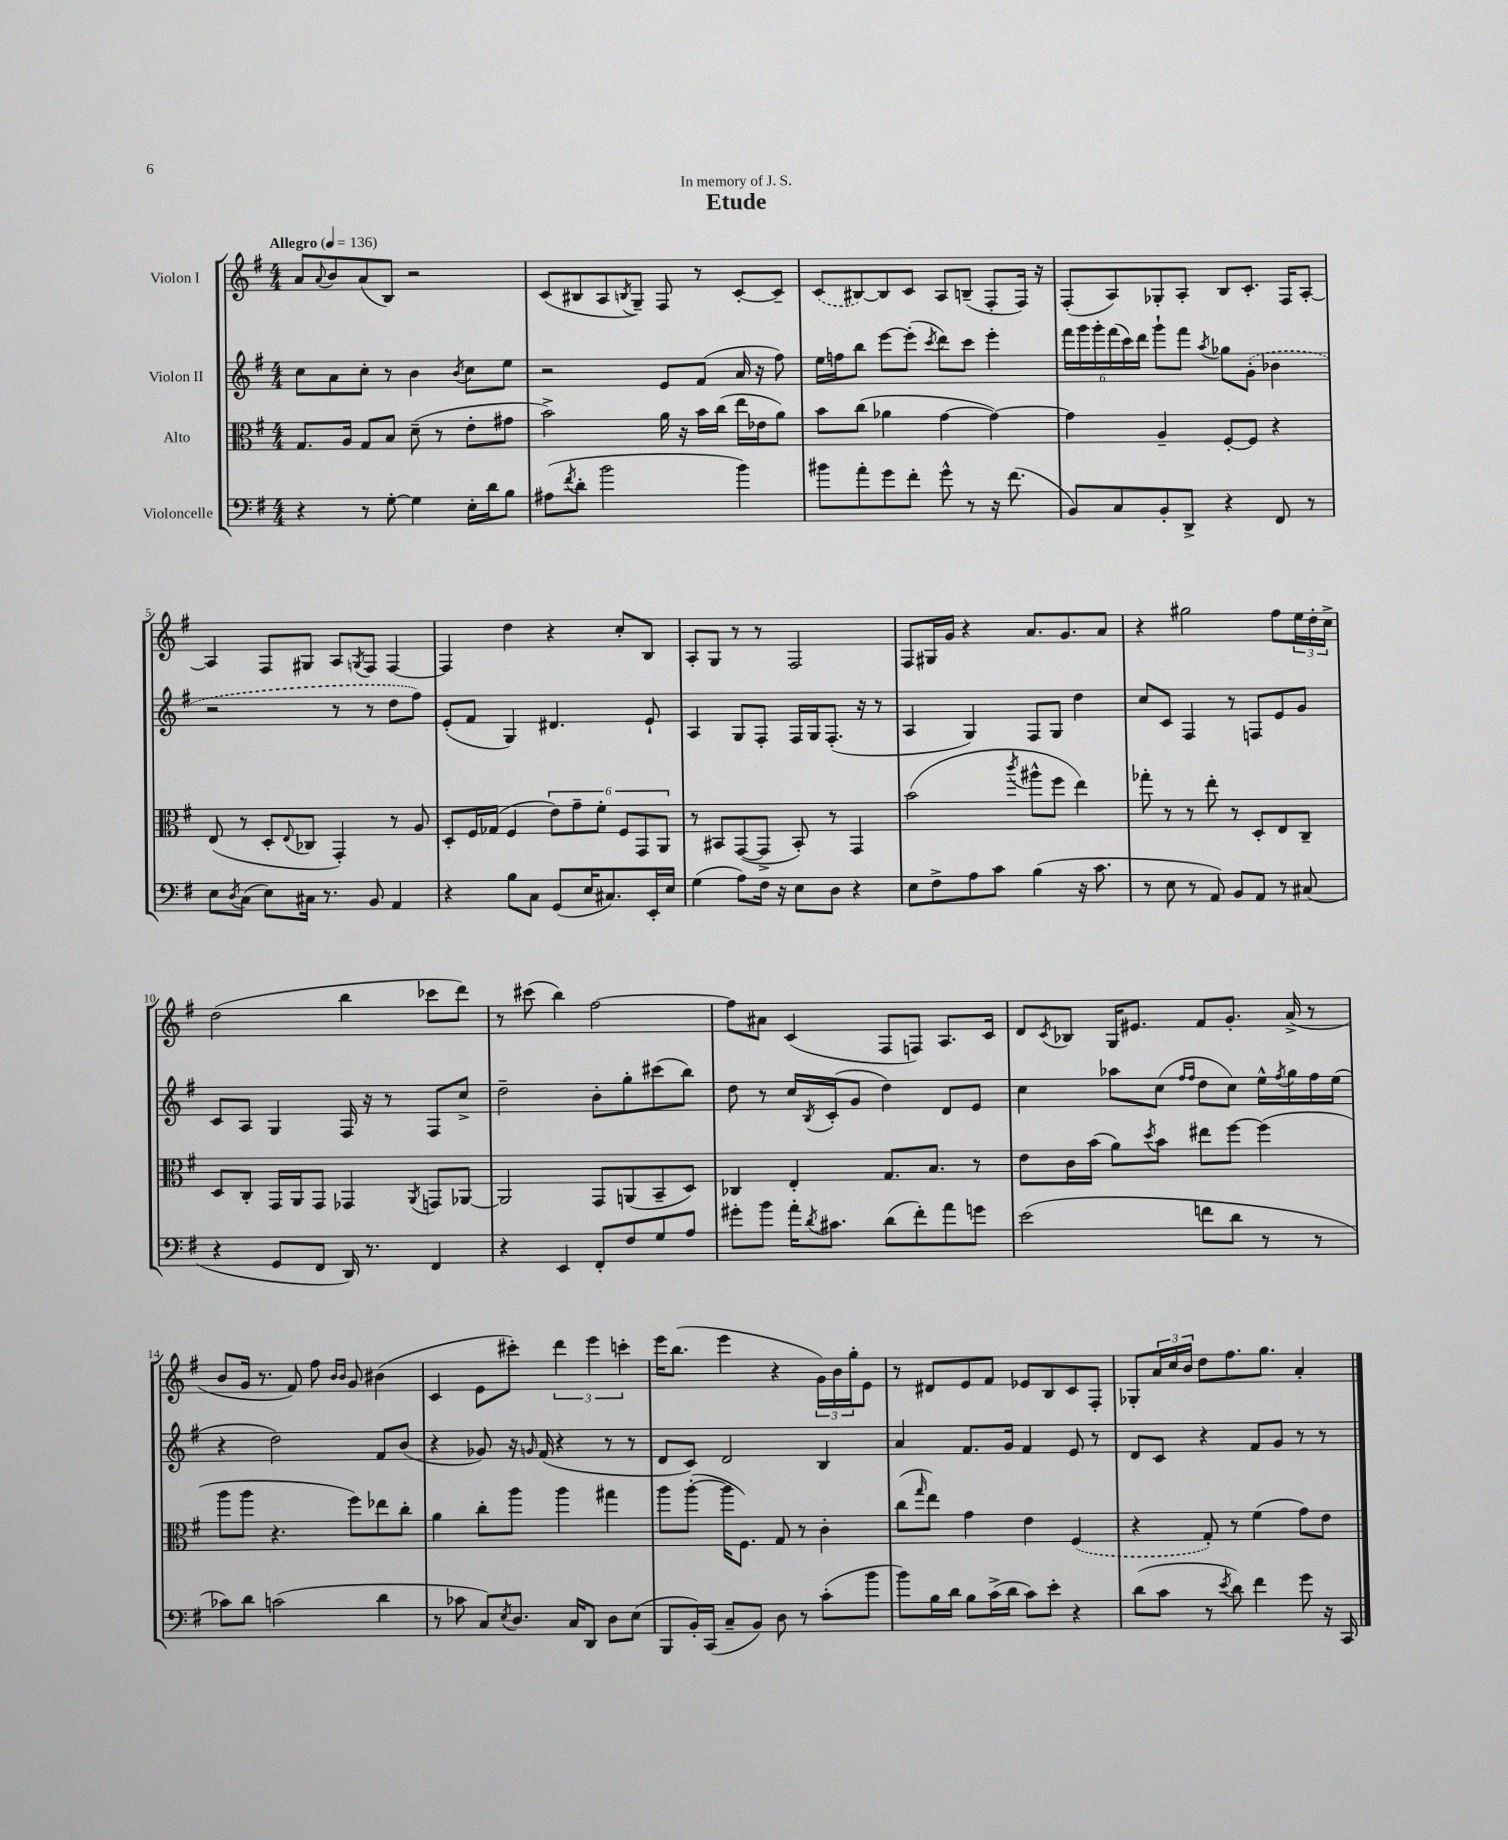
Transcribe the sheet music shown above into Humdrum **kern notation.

**kern	**kern	**kern	**kern
*part4	*part3	*part2	*part1
*staff4	*staff3	*staff2	*staff1
*I"Violoncelle	*I"Alto	*I"Violon II	*I"Violon I
*clefF4	*clefC3	*clefG2	*clefG2
*k[f#]	*k[f#]	*k[f#]	*k[f#]
*M4/4	*M4/4	*M4/4	*M4/4
*MM136	*MM136	*MM136	*MM136
=1	=1	=1	=1
!	!	!	!LO:TX:a:B:t=Allegro
4r	8.G/L	8cc\L	8a/L
.	.	.	8qqa/
.	.	8a\	8b/
.	16A/Jk	.	.
8r	8G/L	8cc'\J	(8a/
[8G'\	8B/J	8r	8B/J)
4G\]	(8d~\	4b\	2r
.	8r	.	.
.	.	8qb/	.
16E'\LL	8e'\L	8cc\L	.
16d\J	.	.	.
8B\J	8g#X\J	8ee\J	.
=2	=2	=2	=2
(8A#X\L	2b^\)	2r	(8c/L
8qf#/	.	.	.
8d'\J	.	.	8B#X/
2b\	.	.	8A/
.	.	.	8qBn/
.	.	.	8G~/J)
.	16a\	8e/L	8F#/
.	16r	.	.
.	16b\LL	(8f#/J	8r
.	(16cc\JJ	.	.
4b\)	16ee\LL	16a/	[8c'/L
.	16e-X\J	16r	.
.	8a\J)	8ff#\)	8c~/J]
=3	=3	=3	=3
8b#X\L	8b\L	16ee\LL	(8c/L
.	.	16ffn\J	.
8a'\	(8cc\J	8bb\J	[8B#X/)
8g\	4a-X\	[8eee\L	8B#/]
8f#'\J	.	(8eee'\J]	8c/J
.	.	8qccc/	.
8g^^\	[4g\	8ddd\L)	8A/L
8r	.	8ccc\J	(8Bn~/J
16r	4g\_)	4eee'\	8F#'/L
(8.f#\	.	.	.
.	.	.	16F#/Jk)
.	.	.	16r
=4	=4	=4	=4
8BB/L)	4g\]	24fff#\LL	(8F#'/L
.	.	24ggg\	.
.	.	24ggg'\	.
8C/	.	(24fff#\	8A/)
.	.	24ccc\)	.
.	.	24ddd\JJ	.
8BB'/	4A~/	8ggg`\L	8G-X'/
8DD^/J	.	8fff#\J	8A'/J
.	.	8qaa/	.
4r	[8F#'/L	8gg-X\L	8B/L
.	8F#/J]	(8g'\J	8.c'/J
8FF#/	4r	4b-X\	.
.	.	.	16F#/KL
8r	.	.	[8A'/J
!!LO:LB:g=z
=5	=5	=5	=5
8E\L	(8E/	2r	4A/]
8qD/	.	.	.
(8C\J	8r	.	.
8E\L)	8D'/L	.	8F#/L
.	8qqE/	.	.
16C#X\Jk	8C-X/J	.	8G#X/J
8.r	.	.	.
.	4GG'/)	8r	8A/L
.	.	.	8qGn/
8BB/	.	8r	8F#/J
4AA/	8r	8dd\L	[4F#/
.	8A/	8ff#\J)	.
=6	=6	=6	=6
4r	8D'/L	(8e'/L	4F#/]
.	16F#/L	8f#/J	.
.	(16G-X/JJ	.	.
8B\L	4F#/	4G/)	4dd\
8C\J	.	.	.
(8GG/L	12e\L)	4.d#X/	4r
.	12g~\	.	.
16E/K	.	.	.
.	12f#'\J	.	.
8.C#X/)	.	.	.
.	12F#/L	.	8cc'/L
.	12GG/	.	.
16EE'/L	.	8e`/	8B/J
.	12AA/J	.	.
16E/JJ	.	.	.
=7	=7	=7	=7
(4G\	8r	4A/	8A'/L
.	8BB#X/L	.	8G/J
8A\L)	([8GG/	8G/L	8r
16F#\Jk	8GG^/J]	8F#'/J	8r
16r	.	.	.
8E\L	8BB#'/)	16F#/LL	2F#/
.	.	16G/J	.
8D\J	8r	(8.F#'/J	.
4r	4GG/	.	.
.	.	16r	.
.	.	8r	.
=8	=8	=8	=8
8E\L	(2b\	4A/	8F#/L
8F#^\	.	.	16G#X/L
.	.	.	16g/JJ
8A\	.	4G/)	4r
8c\J	.	.	.
.	8qccc/	.	.
(4B\	8aa#X^^\L	8F#/L	8.a/L
.	8ff#\J	8G/J	.
.	.	.	8.g/
16r	4ee\)	4dd\	.
8.c\	.	.	.
.	.	.	8a/J
=9	=9	=9	=9
8r	8gg-X'\	8cc/L	4r
8E\	8r	8c/J	.
8r	8r	4F#/	2gg#X\
8AA/)	8ee'\	.	.
8BB/L	8r	8r	.
8AA/J	8D'/L	8Fn/L	.
8r	8E/	8e/	8ff#\L
(8C#X/	8C~/J	8g/J	24ee\L
.	.	.	24dd'\
.	.	.	24cc^\JJ
!!LO:LB:g=z
=10	=10	=10	=10
4r	8D/L	8c/L	(2dd\
.	8C'/J	8A/J	.
8GG/L	16GG/LL	4G/	.
.	16AA/J	.	.
8FF#/J	8GG/J	.	.
16DD/)	4GG-X/	16F#/	4bb\
8.r	.	16r	.
.	.	8r	.
.	8qAA/	.	.
4FF#/	8GGn/L	8F#/L	8ccc-X\L
.	[8AA-X/J	8cc^/J	8ddd\J)
=11	=11	=11	=11
4r	2AA-/]	2dd~\	8r
.	.	.	(8ccc#X\
4EE/	.	.	4bb\)
8FF#'/L	8GG/L	8b'\L	[2ff#\
8F#/	(8AAn/	8gg'\	.
8G/	8BB~/	(8ccc#X\	.
8A/J	8D/J)	8bb\J)	.
=12	=12	=12	=12
8g#X'\L	4C-X/	8dd\	8ff#\L]
8b\J	.	8r	8a#X\J
16a'\KL	4E'/	16cc/LL	(4c/
8qd/	.	8qB/	.
8.c#X\J	.	(16c'/J	.
.	.	8g/J	.
(8d\L	8.G/L	4dd\)	8F#/L
8f#'\)	.	.	8Fn/J)
.	8.B/J	.	.
8a\	.	8d/L	8.A/L
8gn\J	8r	8e/J	.
.	.	.	16c/Jk
=13	=13	=13	=13
(2e\	8e\L	4cc\	8d/L
.	.	.	8qc/
.	16c\L	.	8B-X/J
.	(16b\JJ	.	.
.	8a\L)	8aa-X\L	16G/KL
.	.	.	8.e#X/J
.	8qdd/	.	.
.	8b\J	(8cc\J	.
.	.	16qqff#/LL	.
.	.	16qqff#/JJ	.
8fn\L	8ee#X\L	8dd\L	8f#/L
8d\J	[8ff#\J	8cc\J)	8.g'/J
8r	(4ff#\]	16ee^^\LL	.
.	.	8qff#/	.
.	.	16gg\	(16a^/
8r	.	16ff#\	8r
.	.	(16ee\JJ	.
!!LO:LB:g=z
=14	=14	=14	=14
8c-X\L)	8aa\L	4r	8b/L
8d\J	8aa\J	.	16g/Jk
.	.	.	8.r
(2cn\	4.r	2dd\)	.
.	.	.	8f#/)
.	.	.	8ff#\
.	.	.	16qqb/LL
.	.	.	16qqb/JJ
.	8ff#\L)	.	8g/
4d\	8ee-X\	8f#/L	(4b#X\
.	8cc'\J	(8b/J	.
=15	=15	=15	=15
8r	4a\	4r	4c/
8c-X\	.	.	.
8C/L)	8cc'\L	8g-X/)	8e\L
8qE/	.	.	.
8.D/J	8aa\J	16r	8ccc#X'\J)
.	.	16qqgn/	.
.	.	(16f#/	.
.	4aa\	4r	6ddd\
16C/KL	.	.	.
8DD/J	.	.	.
.	.	.	6eee\
8D\L	4gg#X\	8r	.
.	.	.	6cccn'\
(8E\J	.	8r	.
=16	=16	=16	=16
8BBB/L	8aa\L	8d/L	16eee\KL
.	.	.	(8.bb\J
16BB'/L)	([8aa'\J	8c/J)	.
(16CC/JJ	.	.	.
8C~/L	16aa\KL]	2d/	4eee\
.	8.F#\J)	.	.
8BB/J)	.	.	.
8D\	8G/	.	4r
8r	8r	.	.
(8c'\L	4c'\	4B/	24g\LL)
.	.	.	24b\
.	.	.	24gg'\J
8b\J	.	.	8e\J
=17	=17	=17	=17
8b\L)	(8cc\L	4a/	8r
.	16qqgg/	.	.
16B\L	8ee\J)	.	8d#X/L
16d\JJ	.	.	.
8B\L	4g\	8.f#/L	8e/
(16c^\L	.	.	8f#/J
16d\JJ	.	16g/Jk	.
8c\L)	4e\	4f#/	8e-X/L
8e'\J	.	.	8B/
4r	(4F#/	8e/	8c/
.	.	8r	8F#'/J
=18	=18	=18	=18
(8d\L	4r	8d/L	8G-X'/L
8c\J	.	8c/J	24a/L
.	.	.	24cc/
.	.	.	24b/JJ
8r	8G'/)	4r	8dd\L
8qe/	.	.	.
8d\)	8r	.	8.ff#\
4f#\	(4f#\	8f#/L	.
.	.	.	8.gg\J
.	.	8g/J	.
8g\	8g\L)	8r	4a'/
16r	8e\J	8r	.
16CC/	.	.	.
==	==	==	==
*-	*-	*-	*-
